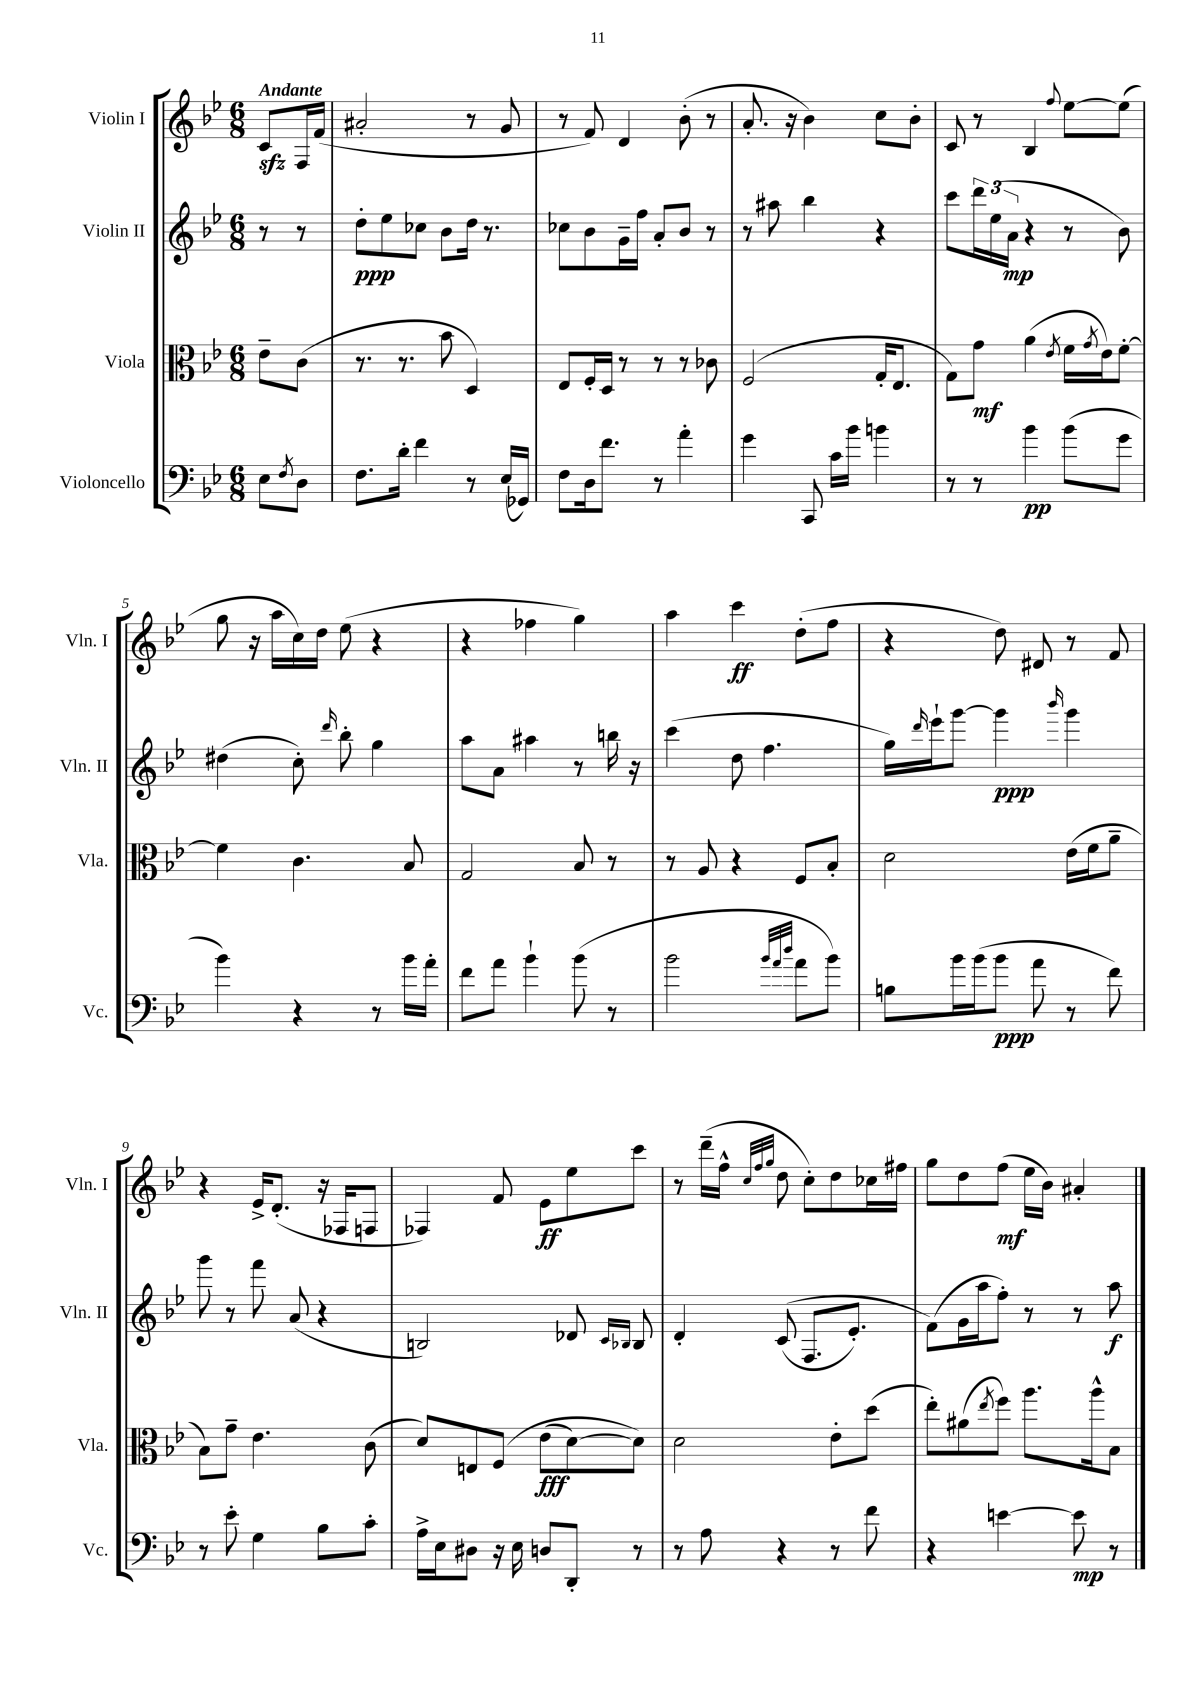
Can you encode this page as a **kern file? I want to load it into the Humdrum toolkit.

**kern	**kern	**kern	**kern
*staff4	*staff3	*staff2	*staff1
*clefF4	*clefC3	*clefG2	*clefG2
*k[b-e-]	*k[b-e-]	*k[b-e-]	*k[b-e-]
*M6/8	*M6/8	*M6/8	*M6/8
8E-\L	8e-~\L	8r	8c/L
8qF/	.	.	.
8D\J	(8c\J	8r	16F/L
.	.	.	(16f/JJ
=	=	=	=
8.F\L	8.r	8dd'\L	2a#'/
.	.	8ee-\	.
16d'\Jk	8.r	.	.
4f\	.	8cc-\J	.
.	8b-\	8b-\L	.
8r	4D/)	16dd\Jk	8r
.	.	8.r	.
(16E-/LL	.	.	8g/
16GG-/JJ)	.	.	.
=	=	=	=
8F\L	8E-/L	8cc-\L	8r
16D\k	16F'/L	8b-\	8f/)
8.f\J	16D/JJ	.	.
.	8r	16g~\L	4d/
.	.	16ff\JJ	.
8r	8r	8a'/L	.
4a'\	8r	8b-/J	(8b-'\
.	8c-\	8r	8r
=	=	=	=
4g\	(2F/	8r	8.a'/
.	.	8aa#\	.
.	.	.	16r
8CC/	.	4bb-\	4b-\)
16c\LL	.	.	.
16b-\JJ	.	.	.
4b\	16G'/LK	4r	8cc\L
.	8.E-/J	.	.
.	.	.	8b-'\J
=	=	=	=
8r	8G\L)	8ccc\L	8c/
8r	8g\J	24ddd\L	8r
.	.	(24ee-\	.
.	.	24a\JJ	.
4b-\	(4a\	4r	4B-/
.	8qe-/	.	8qqff/
(8b-\L	16f\LL	8r	[8ee-\L
.	8qg/	.	.
.	16e-\J)	.	.
8g\J	[8f'\J	8b-\)	(8ee-\]J
=	=	=	=
4b-\)	4f\]	(4dd#\	8gg\
.	.	.	16r
.	.	.	16aa\LL
4r	4.c\	8cc'\)	16cc\)
.	.	.	16dd\JJ
.	.	16qqddd/	.
.	.	8bb-'\	(8ee-\
8r	.	4gg\	4r
16b-\LL	8B-/	.	.
16a'\JJ	.	.	.
=	=	=	=
8f\L	2G/	8aa\L	4r
8a\J	.	8a\J	.
4b-`\	.	4aa#\	4ff-\
(8b-\	8B-/	8r	4gg\)
8r	8r	16bb\	.
.	.	16r	.
=	=	=	=
2b-\	8r	(4ccc\	4aa\
.	8A/	.	.
.	4r	8dd\	4ccc\
.	.	4.ff\	.
32qqb-/LLL	.	.	.
32qqa/	.	.	.
32qqdd/JJJ	.	.	.
8a\L	8F/L	.	(8dd'\L
8b-\J)	8B-'/J	.	8ff\J
=	=	=	=
8B\L	2d\	16gg\LL)	4r
.	.	16qqddd/	.
.	.	16eee-`\J	.
16b-\L	.	[8ggg\J	.
(16b-\J	.	.	.
8b-\J	.	4ggg\]	8dd\)
8a\	.	.	8d#/
.	.	16qqbbb-/	.
8r	(16e-\LL	4ggg\	8r
.	16f\J	.	.
8f\)	8a~\J	.	8f/
=	=	=	=
8r	8B-\L)	8ggg\	4r
8e-'\	8g~\J	8r	.
4G\	4.e-\	8fff\	16e-^/LK
.	.	.	(8.d'/J
.	.	(8a/	.
8B-\L	.	4r	16r
.	.	.	16F-/LK
8c'\J	(8c\	.	8F/J
=	=	=	=
16A^\LL	8d/L)	2B/)	4F-/)
16E-\J	.	.	.
8D#\J	8E/	.	.
16r	&(8F/J	.	8f/
16E-\	.	.	.
8D/L	(8e-\L	.	8e-\L
8DD'/J	[8d\)	8d-/	8ee-\
.	.	16qqc/LL	.
.	.	16qqB-/JJ	.
8r	8d\]J&)	8B-/	8ccc\J
=	=	=	=
8r	2d\	4d'/	8r
8A\	.	.	(16ddd~\LL
.	.	.	16ff^^\JJ
.	.	.	32qqcc/LLL
.	.	.	32qqff/
.	.	.	32qqgg/JJJ
4r	.	&((8c/	8dd\
.	.	8.F/L	8cc'\L)
8r	8e-'\L	.	8dd\
.	.	8.e-'/J)	.
8f\	(8dd\J	.	16cc-\L
.	.	.	16ff#\JJ
=	=	=	=
4r	8ee-'\L)	(8f\L&)	8gg\L
.	(8a#\	16g\L	8dd\
.	.	16aa\J	.
.	8qee-/	.	.
[4e\	8ff\J)	8ff'\J)	(8ff\J
.	8.aa\L	8r	16ee-\LL
.	.	.	16b-\JJ)
8e\]	.	8r	4a#'/
.	16aa^^\k	.	.
8r	8B-\J	8aa\	.
==	==	==	==
*-	*-	*-	*-
